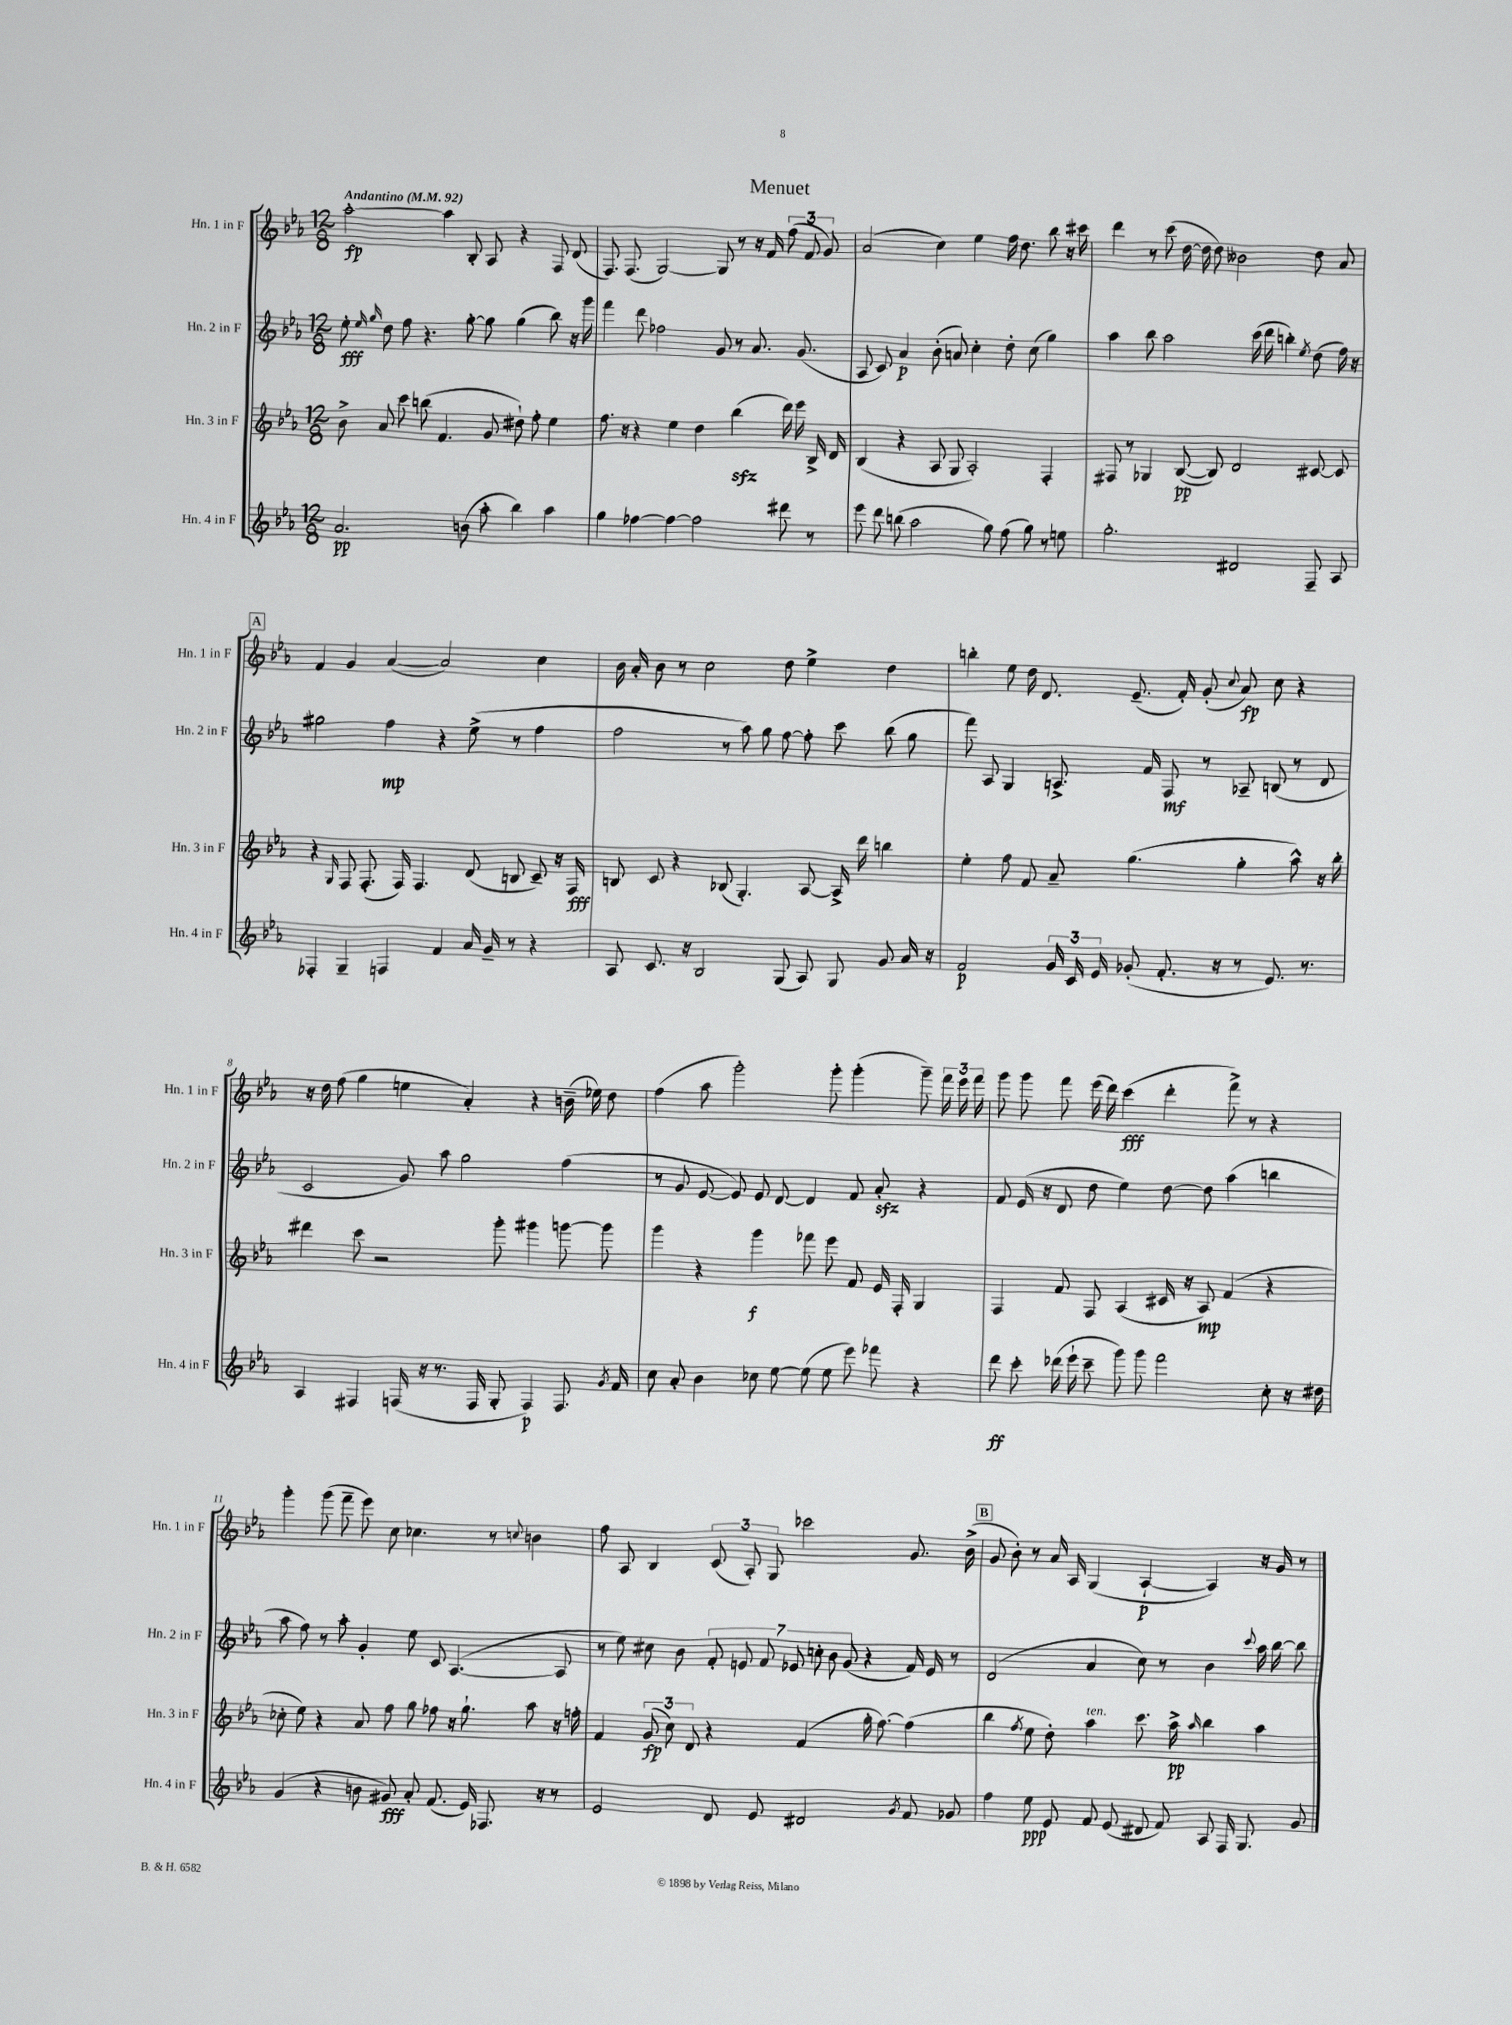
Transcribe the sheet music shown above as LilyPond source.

\header { title = "Menuet" }
<<
\new StaffGroup <<
\new Staff = "s0" \with { instrumentName = "Hn. 1 in F" shortInstrumentName = "Hn. 1 in F" } {
    \clef treble \key ees \major \numericTimeSignature \time 12/8 \tempo "Andantino" 4 = 92
    \autoBeamOff aes''2~-.\fp aes''4 bes8-. aes8 r4 f8 d'8( |
    f8.) f8.( g2~) g8 r8 r16 f'16 \tuplet 3/2 { f''8( f'8 g'8) } |
    aes'2( c''4) ees''4 f''16 d''8. bes''8 r16 cis'''16 |
    d'''4 r8 c'''8( d''16~ d''16 d''8) beses'2 d''8 aes'8 |
    \mark \markup { \box "A" } f'4 g'4 aes'4~( aes'2) c''4 |
    bes'16 aes'16-. bes'8 r8 c''2 d''8 ees''4-> d''4 |
    b''4-. ees''8 d''16 d'8. ees'8.--( f'16-.) g'8-.( \appoggiatura { c''8 } aes'8\fp) c''8 r4 |
    r16 d''16 f''8( g''4 e''4 aes'4-.) r4 b'16--( ees''16) d''8 |
    f''4( aes''8 g'''2-.) g'''8-. g'''4-.( g'''8--) \tuplet 3/2 { f'''16 ees'''16 f'''16 } |
    g'''8 g'''8 f'''8 ees'''16( d'''16) c'''4\fff( d'''4-. f'''8->) r8 r4 |
    g'''4-. g'''8( f'''8-- ees'''8) c''8 ces''4. r8 \appoggiatura { c''8 } b'4 |
    f''8 aes8 bes4 \tuplet 3/2 { c'8( aes8-.) g8 } ces'''2 g'8. bes'16->( |
    \mark \markup { \box "B" } g'8 bes'8-.) r8 aes'16 aes16 g4( aes4~-!\p aes4) r16 g'16 r8 \bar "|." |
}
\new Staff = "s1" \with { instrumentName = "Hn. 2 in F" shortInstrumentName = "Hn. 2 in F" } {
    \clef treble \key ees \major \numericTimeSignature \time 12/8
    \autoBeamOff ees''8-.\fff \grace { ees''16 g''16 } d''8 f''8 r4. g''8~-. g''8 g''4( bes''8) r16 g'''16 |
    f'''4 d'''8 fes''2 g'8 r8 aes'8. g'8.( |
    aes8 c'8) aes'4\p bes'8-.( a'8) c''4-. d''8-. c''8( g''4) |
    aes''4 bes''8 aes''2 c'''16( d'''16 b''4-.) \acciaccatura { ees''8 } d''8( f''16) r16 |
    \mark \markup { \box "A" } gis''2 f''4\mp r4 ees''8->( r8 f''4 |
    f''2 r8 aes''8) g''8 f''8~ f''8-. c'''8 bes''8( g''8 |
    f'''8) aes8 g4 a8.-> f'16 f8\mf r8 aes8-- b8( r8 d'8 |
    c'2 g'8) aes''8 g''2 f''4( |
    r8 g'8 ees'8~ ees'8) ees'8 d'8~ d'4 f'8 aes'8-.\sfz r4 |
    f'8 ees'16( r16 d'8 d''8 ees''4) d''8~ d''8 aes''4( b''4 |
    aes''8 f''8) r8 aes''8-. g'4-. ees''8 c'8 aes4.~( aes8 |
    r8 ees''8) cis''8 bes'8 \tuplet 7/4 { f'8-. e'8 f'8 ees'8 c''8-. bes'8 g'8( } r4 f'16) ees'16 r8 |
    \mark \markup { \box "B" } d'2( aes'4 c''8) r8 bes'4 \appoggiatura { c'''8 } aes''16 bes''16~ bes''8 \bar "|." |
}
\new Staff = "s2" \with { instrumentName = "Hn. 3 in F" shortInstrumentName = "Hn. 3 in F" } {
    \clef treble \key ees \major \numericTimeSignature \time 12/8
    \autoBeamOff bes'8-> aes'8 c'''8 b''8( f'4. g'8 dis''8-!) f''8-. ees''4 |
    f''8. r16 r4 ees''4 d''4 bes''4\sfz( d'''16) ees'''16 bes16-> d'16 |
    bes4( r4 aes8 g8 aes2-.) f4-. |
    fis8 r8 ges4 bes8~\pp( bes8) d'2 cis'8~ cis'8 |
    \mark \markup { \box "A" } r4 \grace { g16 } f8 f8.-.( f16) f4. d'8( b8 c'8--) r16 f16\fff |
    b8 c'8 r4 bes8( g4.-.) aes8~ aes16-> d'''16 b''4 |
    ees''4-. f''8 f'8 aes'8-- g''4.( g''4-. aes''8-^) r16 bes''16-. |
    dis'''4 c'''8 r2 g'''8-. gis'''4 g'''8~ g'''8 |
    g'''4 r4 g'''4\f fes'''8 ees'''8 f'8 ees'16 f16-. g4 |
    f4 f'8 f8 aes4( cis'16 r16 aes8\mp) f'4( r4 |
    ces''8-. ees''8) r4 aes'8 f''8 g''8 fes''8 r16 g''8.-! aes''8 r16 f''16-. |
    f'4 \tuplet 3/2 { g'8\fp( c''8) d'8 } r4 f'4( g''16-. f''8.~) f''4( |
    \mark \markup { \box "B" } bes''4 \acciaccatura { f''8 } ees''8 d''8-.) aes''4^\markup { \italic "ten." } c'''8. aes''16->\pp \grace { aes''16 } bes''4 aes''4 \bar "|." |
}
\new Staff = "s3" \with { instrumentName = "Hn. 4 in F" shortInstrumentName = "Hn. 4 in F" } {
    \clef treble \key ees \major \numericTimeSignature \time 12/8
    \autoBeamOff aes'2.\pp b'8( aes''8-. bes''4) aes''4 |
    g''4 fes''4~ fes''4~ fes''2 dis'''8 r8 |
    ees'''8 d'''8 b''8( aes''2 g''8) f''8( g''8) r8 e''8 |
    g''2.-. dis'2 f8-- aes8 |
    \mark \markup { \box "A" } fes4-. g4-- f4 f'4 aes'16 g'16-- r8 r4 |
    aes8 c'8. r16 bes2 g8( aes8) g8 g'8 aes'16 r16 |
    f'2\p \tuplet 3/2 { g'16 c'16 ees'16 } ges'8-.( f'8.-. r16 r8 ees'8.) r8. |
    aes4 fis4 f16( r16 r8. f16 g8-. f4\p) f8. \acciaccatura { g'8 } f'16 |
    c''8 aes'8-. bes'4 ces''8 ees''8~ ees''8( ees''8 ees'''8) fes'''8 r4 |
    d'''8\ff c'''8-. des'''16( ees'''16-! c'''8-- g'''8) g'''8 f'''2 c''8-. r16 dis''16 |
    g'4( r4 b'8 gis'8\fff) aes'8-. f'8.( ees'16) fes8. r16 r8 |
    ees'2 d'8 ees'8 dis'2 \acciaccatura { g'8 } f'8 ges'8 |
    \mark \markup { \box "B" } f''4 ees''8\ppp ees'8 f'8 ees'8( dis'8 f'8) aes8 f16 g8. g'8 \bar "|." |
}
>>
>>
